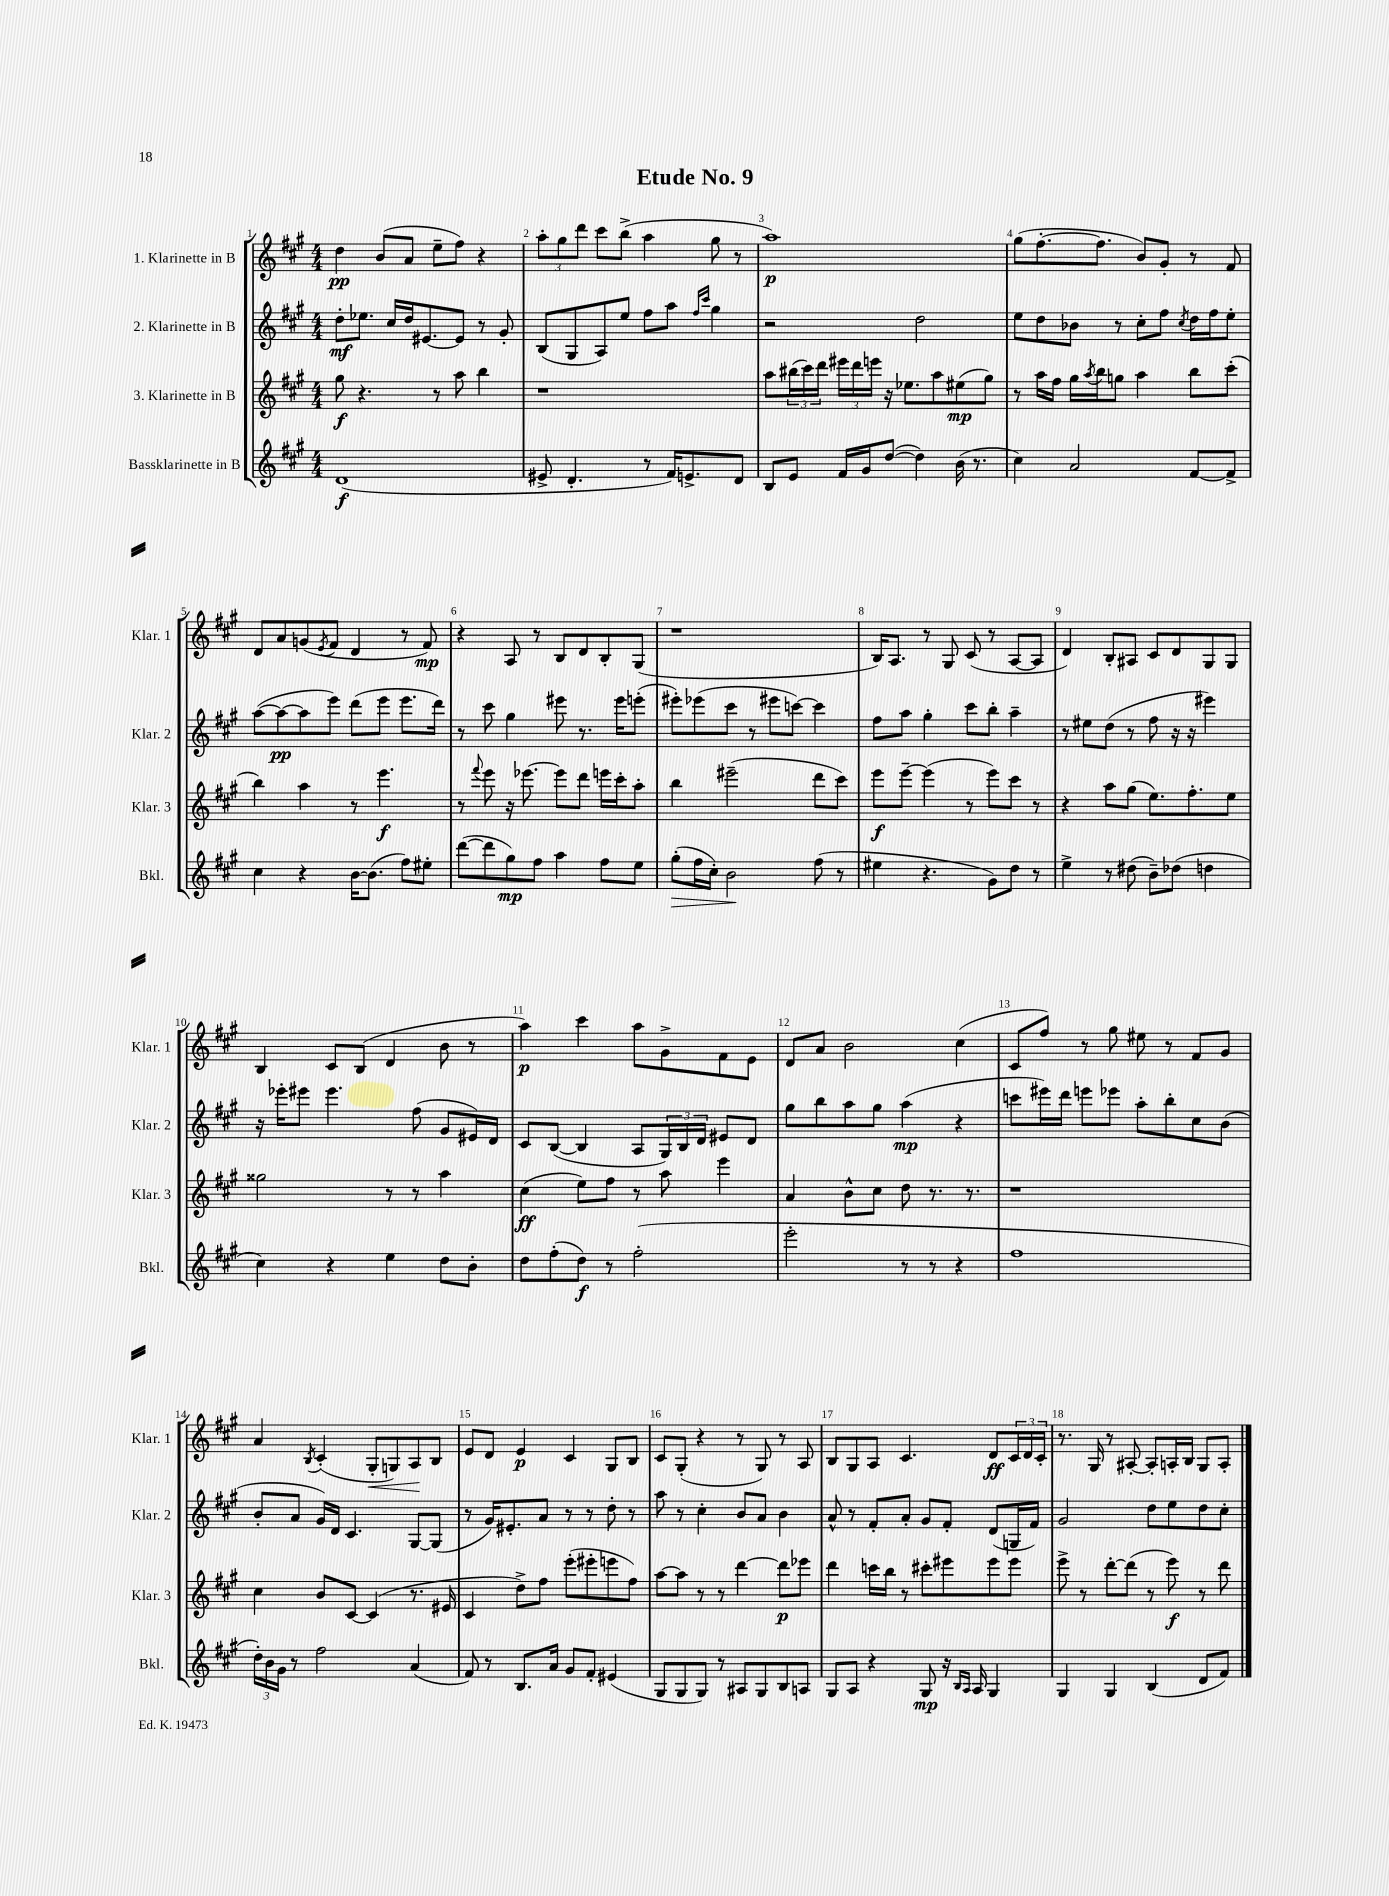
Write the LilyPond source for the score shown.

\header { title = "Etude No. 9" }
<<
\new StaffGroup <<
\new Staff = "s0" \with { instrumentName = "1. Klarinette in B" shortInstrumentName = "Klar. 1" } {
    \clef treble \key a \major \numericTimeSignature \time 4/4
    d''4\pp b'8( a'8 e''8-- fis''8) r4 |
    \tuplet 3/2 { a''8-. gis''8 d'''8 } cis'''8 b''8->( a''4 gis''8 r8 |
    a''1\p) |
    gis''8( fis''8.~-. fis''8. b'8) gis'8-. r8 fis'8 |
    d'8 a'8 g'8( \acciaccatura { e'8 } fis'8 d'4 r8 fis'8\mp) |
    r4 a8 r8 b8 d'8 b8-. gis8( |
    r1 |
    b16) a8. r8 gis8 cis'8( r8 a8~ a8 |
    d'4) b8-. ais8 cis'8 d'8 gis8 gis8 |
    b4 cis'8 b8( d'4 b'8 r8 |
    a''4\p) cis'''4 a''8 gis'8-> fis'8 e'8 |
    d'8 a'8 b'2 cis''4( |
    cis'8 fis''8) r8 gis''8 eis''8 r8 fis'8 gis'8 |
    a'4 \acciaccatura { b8 } cis'4-.( gis8-.\< g8) a8\! b8 |
    e'8 d'8 e'4\p cis'4 gis8 b8 |
    cis'8 gis8-.( r4 r8 gis8) r8 a8 |
    b8 gis8 a8 cis'4. d'8\ff \tuplet 3/2 { cis'16 d'16 cis'16-. } |
    r8. gis16 r8 ais8~-. ais8-. a16-. b16 gis8 a8-. \bar "|." |
}
\new Staff = "s1" \with { instrumentName = "2. Klarinette in B" shortInstrumentName = "Klar. 2" } {
    \clef treble \key a \major \numericTimeSignature \time 4/4
    d''8-.\mf ees''8. cis''16 d''16 eis'8.~ eis'8 r8 gis'8-. |
    b8( gis8 a8) e''8 fis''8 a''8 \grace { fis''16 cis'''16 } gis''4 |
    r2 d''2 |
    e''8 d''8 bes'8 r8 cis''8-. fis''8 \acciaccatura { cis''8 } d''16 fis''16 e''8-. |
    a''8~( a''8~\pp a''8 e'''8) d'''8( e'''8 e'''8. d'''16) |
    r8 cis'''8 gis''4 eis'''8 r8. eis'''16 e'''8-.( |
    eis'''8-.) ees'''8( cis'''8 r8 eis'''8 c'''8~) c'''4 |
    fis''8 a''8 gis''4-. cis'''8 b''8-. a''4-- |
    r8 eis''8 d''8( r8 fis''8 r16 r16 eis'''4) |
    r16 ees'''16-. eis'''8 eis'''4. fis''8( gis'8 eis'16) d'16 |
    cis'8 b8~( b4 a8 \tuplet 3/2 { gis16) b16 d'16 } eis'8 d'8 |
    gis''8 b''8 a''8 gis''8 a''4\mp( r4 |
    c'''8 eis'''16) d'''16 e'''8 ees'''8 a''8-. b''8-. cis''8 b'8( |
    b'8-. a'8 gis'16) d'16 cis'4. gis8~ gis8( |
    r8 gis'16) eis'8.-. a'8 r8 r8 d''8-. r8 |
    a''8 r8 cis''4-. b'8 a'8 b'4 |
    a'8-^ r8 fis'8-. a'8-. gis'8 fis'8-. d'8( g16 fis'16) |
    gis'2 d''8 e''8 d''8 cis''8-. \bar "|." |
}
\new Staff = "s2" \with { instrumentName = "3. Klarinette in B" shortInstrumentName = "Klar. 3" } {
    \clef treble \key a \major \numericTimeSignature \time 4/4
    gis''8\f r4. r8 a''8 b''4 |
    r1 |
    a''8 \tuplet 3/2 { bis''16( cis'''16) d'''16 } \tuplet 3/2 { eis'''16 d'''16 e'''16 } r16 ees''8. a''8 eis''8\mp( gis''8) |
    r8 a''16 fis''16 gis''16 \acciaccatura { a''8 } b''16 g''8 a''4 b''8 cis'''8-.( |
    b''4) a''4 r8 e'''4.\f |
    r8 \appoggiatura { fis'''8 } e'''8 r16 ees'''8.~ ees'''8 d'''8 e'''16 cis'''16-. a''8-. |
    b''4 eis'''2--( d'''8 cis'''8) |
    e'''8\f e'''8~-- e'''4( r8 e'''8) cis'''8 r8 |
    r4 a''8 gis''8( e''8.) fis''8.-. e''8 |
    gisis''2 r8 r8 a''4 |
    cis''4\ff( e''8) fis''8 r8 a''8 e'''4 |
    a'4 b'8-^ cis''8 d''8 r8. r8. |
    r1 |
    cis''4 b'8 cis'8~ cis'4( r8. eis'16 |
    cis'4 d''8->) fis''8 e'''8-.( eis'''8-. e'''8 fis''8) |
    a''8~ a''8 r8 r8 d'''4~ d'''8\p ees'''8 |
    d'''4 c'''16 b''16 r8 cis'''8-. eis'''8 eis'''8 eis'''8 |
    e'''8-> r8 d'''8~-. d'''8( r8 e'''8\f) r8 d'''8 \bar "|." |
}
\new Staff = "s3" \with { instrumentName = "Bassklarinette in B" shortInstrumentName = "Bkl." } {
    \clef treble \key a \major \numericTimeSignature \time 4/4
    d'1\f( |
    eis'8-> d'4.-. r8 fis'16) e'8.-> d'8 |
    b8 e'8 fis'16 gis'16 d''8~( d''4) b'16( r8. |
    cis''4) a'2 fis'8~ fis'8-> |
    cis''4 r4 b'16~ b'8.( fis''8) eis''8-. |
    d'''8~( d'''8 gis''8\mp) fis''8 a''4 fis''8 e''8 |
    gis''8-.\>( fis''16 cis''16-.) b'2\! fis''8( r8 |
    eis''4 r4. gis'8) d''8 r8 |
    e''4-> r8 dis''8( b'8--) des''8( d''4 |
    cis''4) r4 e''4 d''8 b'8-. |
    d''8 fis''8-.( d''8\f) r8 fis''2-.( |
    e'''2-. r8 r8 r4 |
    fis''1 |
    \tuplet 3/2 { d''16-.) b'16 gis'16 } r8 fis''2 a'4( |
    fis'8) r8 b8. a'16 gis'8 fis'8-. eis'4( |
    gis8 gis8 gis8) r8 ais8 gis8 b8 a8 |
    gis8 a8 r4 gis8\mp r16 \grace { b16 a16 } a16 gis4 |
    gis4 gis4 b4( d'8 fis'8) \bar "|." |
}
>>
>>
\layout { \context { \Score \override BarNumber.break-visibility = ##(#f #t #t) barNumberVisibility = #all-bar-numbers-visible } }
